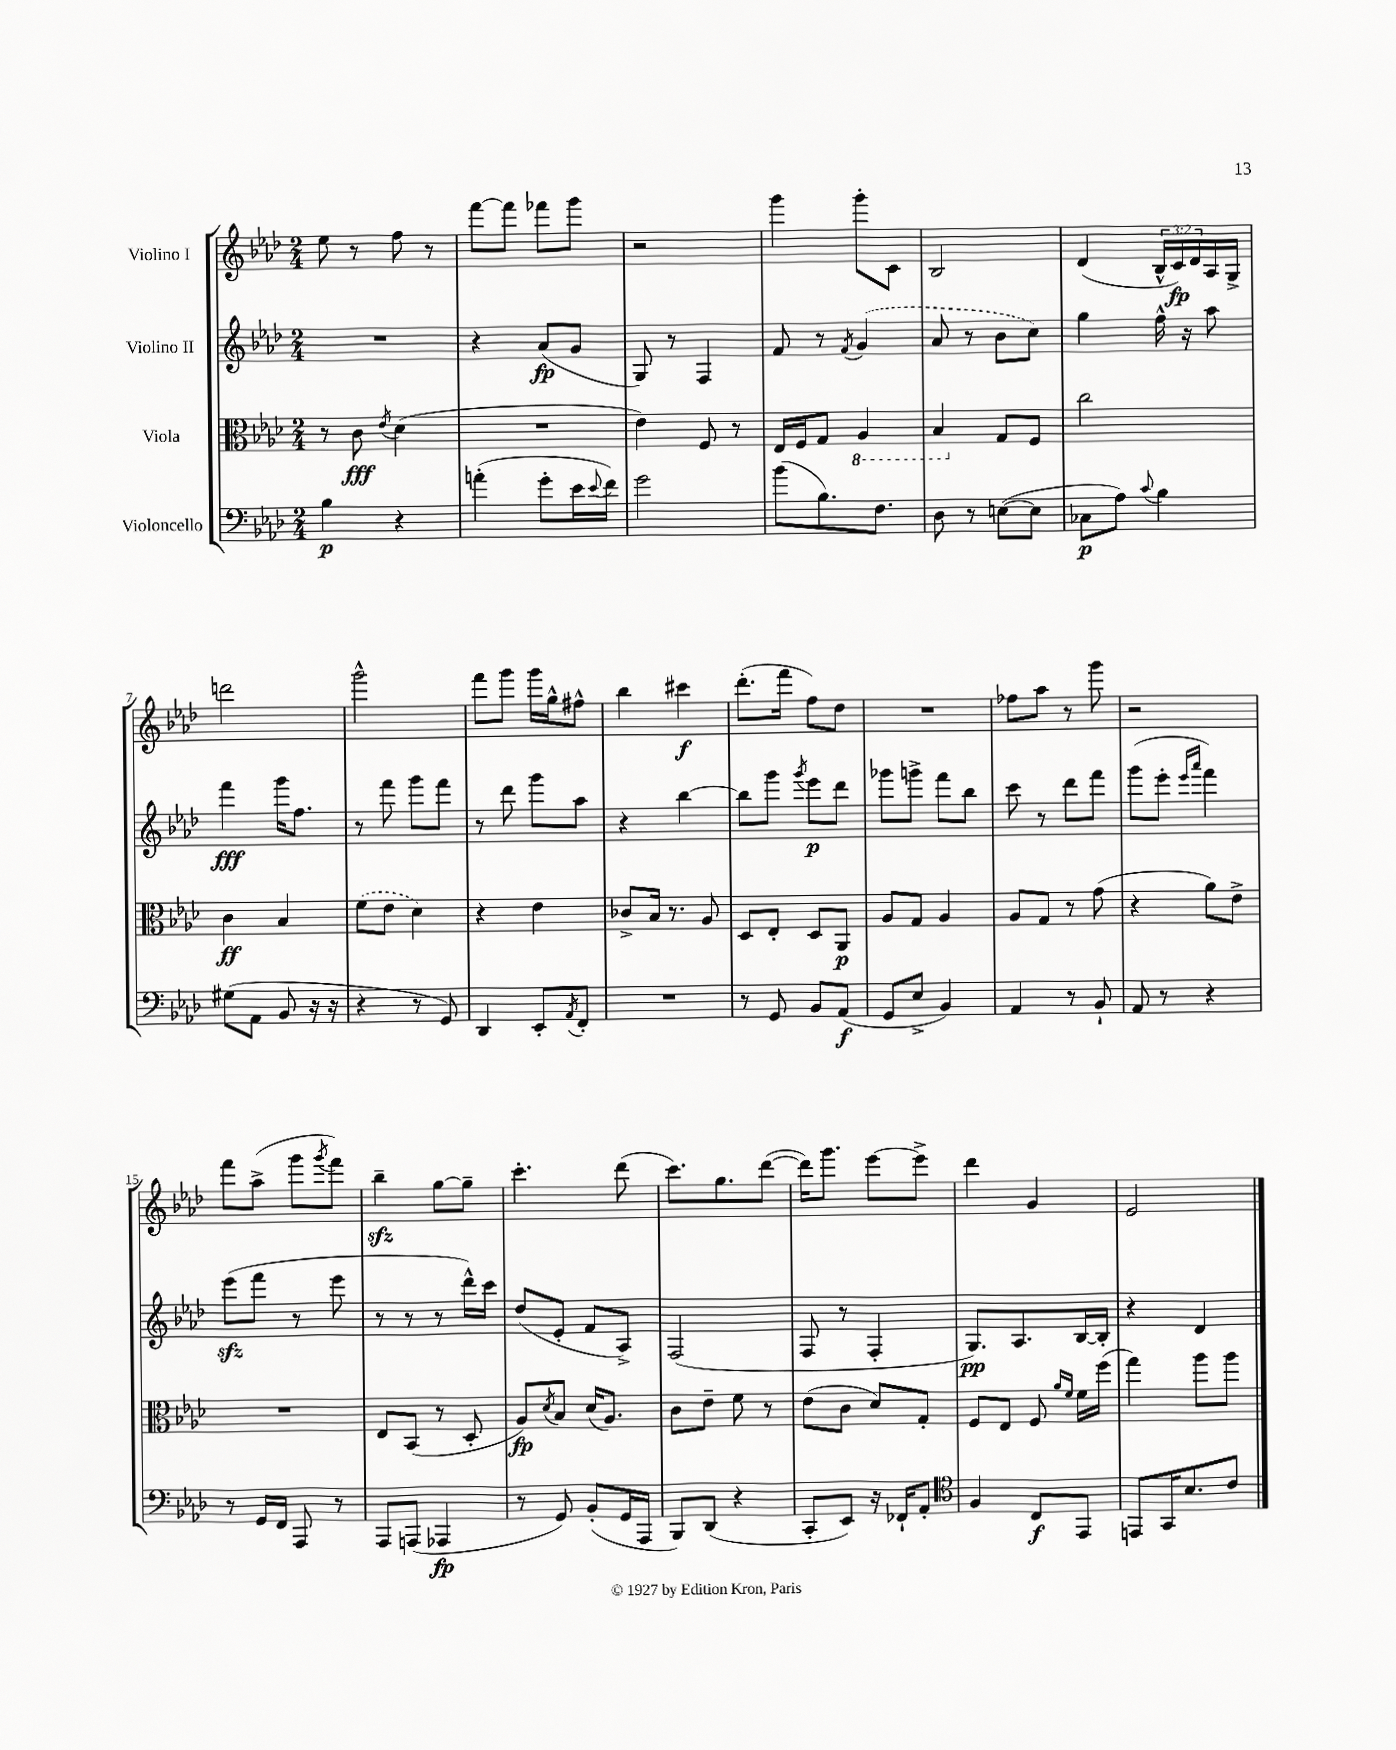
<<
\new StaffGroup <<
\new Staff = "s0" \with { instrumentName = "Violino I" } {
    \clef treble \key aes \major \numericTimeSignature \time 2/4 \override Staff.TupletNumber.text = #tuplet-number::calc-fraction-text
    ees''8 r8 f''8 r8 |
    f'''8~ f'''8 fes'''8 g'''8 |
    r2 |
    g'''4 g'''8-. c'8 |
    bes2 |
    des'4( \tuplet 3/2 { bes16-^ c'16\fp) des'16 } aes16 g16-> |
    d'''2 |
    g'''2-^ |
    f'''8 g'''8 g'''16 g''16-^ fis''8-^ |
    bes''4 cis'''4\f |
    des'''8.-.( f'''16 f''8) des''8 |
    R2 |
    fes''8 aes''8 r8 g'''8 |
    r2 |
    f'''8 aes''8->( g'''8 \acciaccatura { g'''8 } f'''8) |
    bes''4--\sfz g''8~ g''8-- |
    c'''4.-. des'''8( |
    c'''8.) g''8. des'''8~( |
    des'''16) g'''8. ees'''8~ ees'''8-> |
    des'''4 g'4 |
    ees'2 \bar "|." |
}
\new Staff = "s1" \with { instrumentName = "Violino II" } {
    \clef treble \key aes \major \numericTimeSignature \time 2/4
    R2 |
    r4 aes'8\fp( g'8 |
    g8) r8 f4 |
    f'8 r8 \acciaccatura { f'8 } \once \slurDashed g'4( |
    aes'8 r8 bes'8 c''8) |
    g''4 f''16-^ r16 aes''8 |
    f'''4\fff g'''16 f''8. |
    r8 f'''8 g'''8 f'''8 |
    r8 des'''8 g'''8 aes''8 |
    r4 bes''4~ |
    bes''8 g'''8 \acciaccatura { g'''8 } ees'''8\p des'''8 |
    ges'''8 g'''8-> f'''8 bes''8 |
    c'''8 r8 des'''8 f'''8 |
    g'''8( ees'''8-. \grace { ees'''16 aes'''16 } f'''4) |
    ees'''8\sfz( f'''8 r8 ees'''8 |
    r8 r8 r8 des'''16-^) c'''16 |
    des''8( ees'8-. f'8 aes8->) |
    f2( |
    f8 r8 f4-. |
    g8.\pp) aes8. bes16~ bes16-. |
    r4 des'4 \bar "|." |
}
\new Staff = "s2" \with { instrumentName = "Viola" } {
    \clef alto \key aes \major \numericTimeSignature \time 2/4
    r8 c'8\fff \acciaccatura { ees'8 } des'4( |
    R2 |
    ees'4) f8 r8 |
    ees16 f16 g8 \ottava #-1 aes,4 |
    bes,4 \ottava #0 g8 f8 |
    c''2 |
    c'4\ff bes4 |
    \once \slurDashed f'8( ees'8 des'4) |
    r4 ees'4 |
    ces'8-> bes16 r8. aes8 |
    des8 ees8-. des8 aes,8\p |
    aes8 g8 aes4 |
    aes8 g8 r8 g'8( |
    r4 aes'8) ees'8-> |
    R2 |
    ees8 bes,8( r8 des8-. |
    aes8\fp) \acciaccatura { des'8 } bes8 des'16( aes8.) |
    c'8 ees'8-- f'8 r8 |
    ees'8( c'8 des'8) g8-. |
    f8 ees8 f8 \grace { aes'16 f'16 } f'16 f''16( |
    g''4) aes''8 aes''8 \bar "|." |
}
\new Staff = "s3" \with { instrumentName = "Violoncello" } {
    \clef bass \key aes \major \numericTimeSignature \time 2/4
    bes4\p r4 |
    a'4-.( g'8-. ees'16 \appoggiatura { ees'8 } f'16) |
    g'2 |
    bes'8( bes8.) f8. |
    des8 r8 e8~( e8 |
    ces8\p aes8) \appoggiatura { c'8 } bes4 |
    gis8( aes,8 bes,8 r16 r16 |
    r4 r8 g,8) |
    des,4 ees,8-. \acciaccatura { aes,8 } f,8-. |
    R2 |
    r8 g,8 bes,8 aes,8\f( |
    g,8 ees8-> bes,4) |
    aes,4 r8 bes,8-! |
    aes,8 r8 r4 |
    r8 g,16 f,16 aes,,8 r8 |
    aes,,8 a,,8( aes,,4\fp |
    r8 g,8) bes,8-.( g,16 aes,,16 |
    bes,,8) des,8( r4 |
    c,8-. ees,8) r16 fes,16-! aes,8-. |
    \clef tenor f4 c8\f ees,8 |
    e,8 g,16 bes8. c'8 \bar "|." |
}
>>
>>
